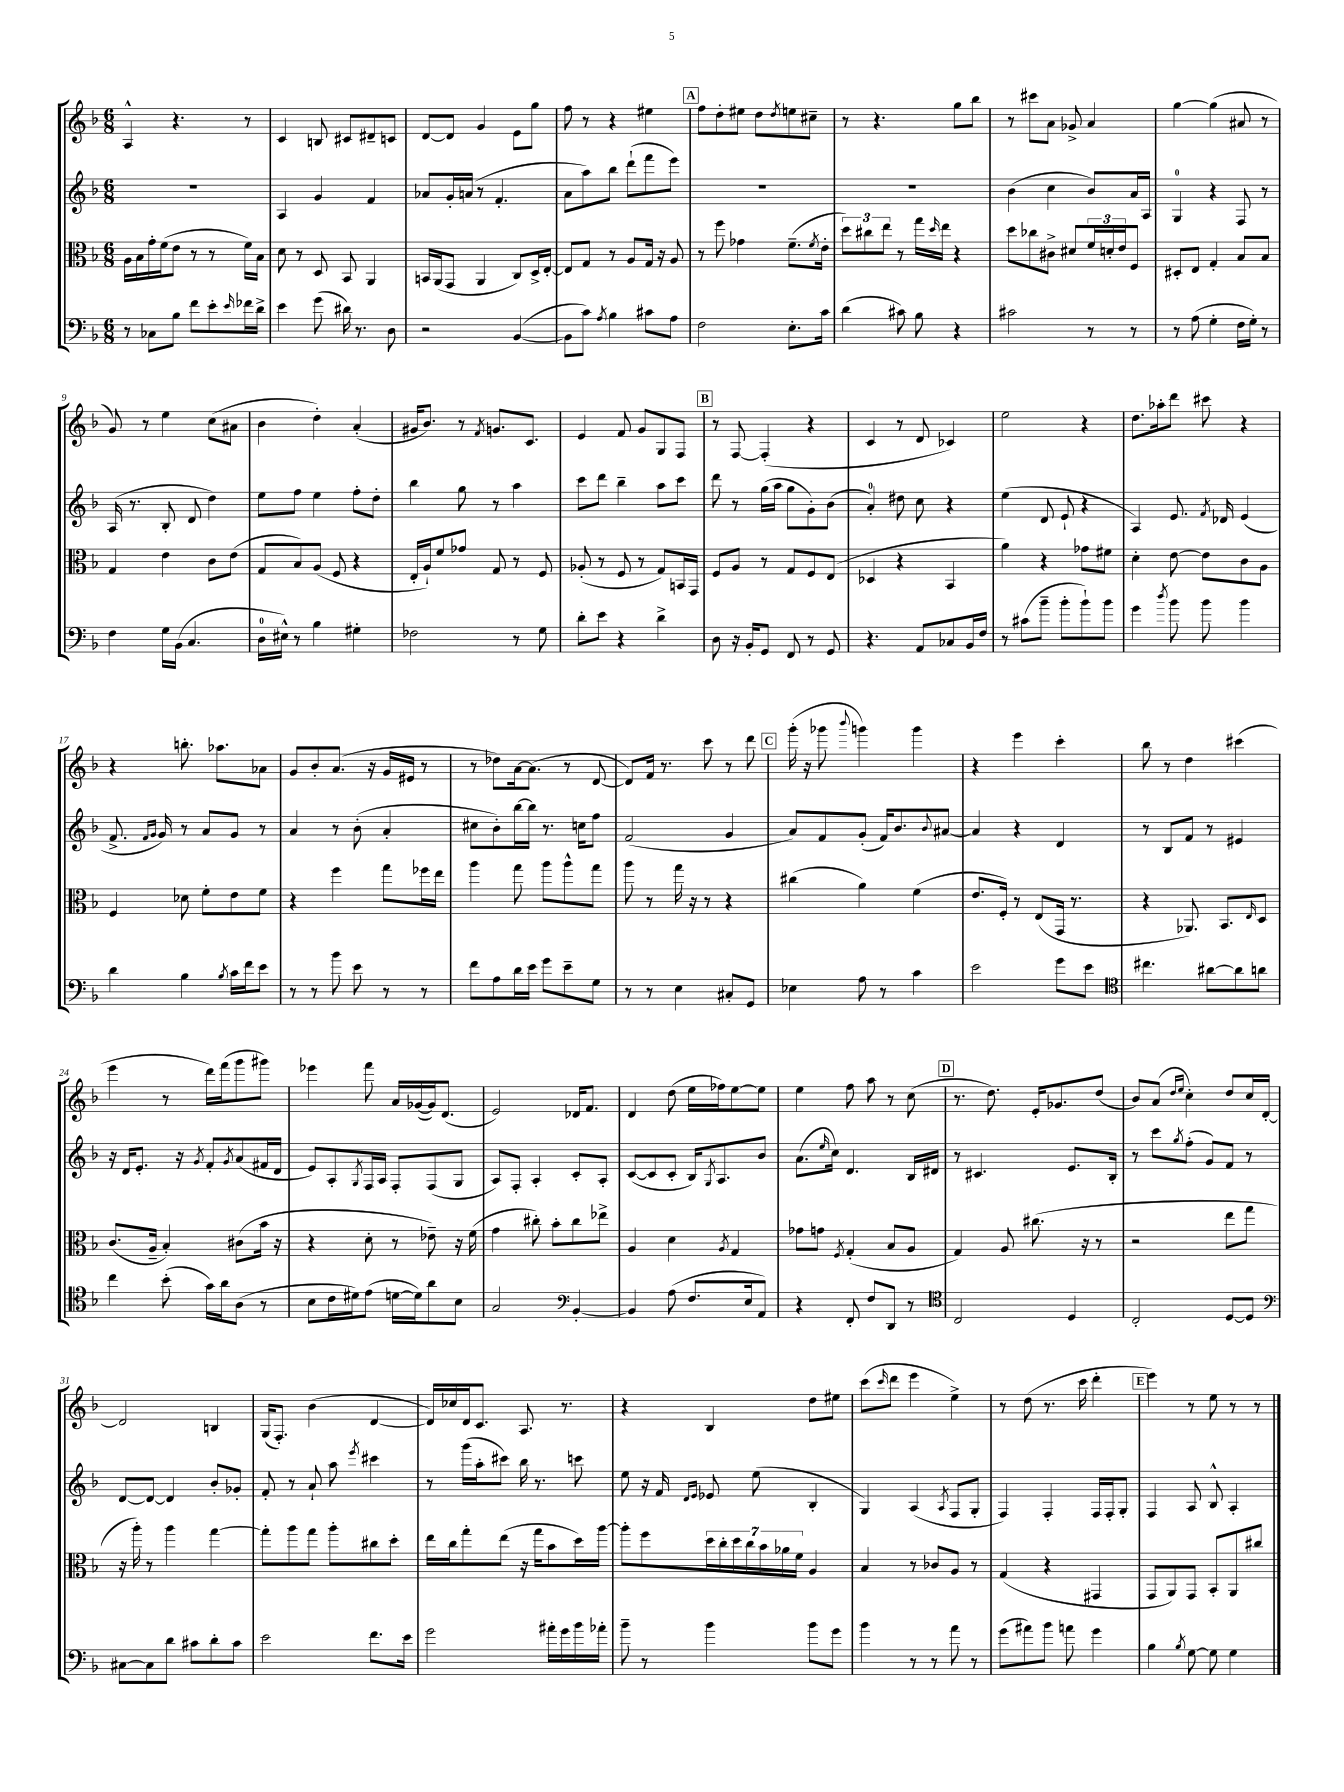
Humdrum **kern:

**kern	**kern	**kern	**kern
*staff4	*staff3	*staff2	*staff1
*clefF4	*clefC3	*clefG2	*clefG2
*k[b-]	*k[b-]	*k[b-]	*k[b-]
*M6/8	*M6/8	*M6/8	*M6/8
8r	16A\LL	2.r	4A^^/
.	16B-\	.	.
8C-\L	16g'\	.	.
.	(16f\J	.	.
8B-\J	8e\J	.	4.r
8f\L	8r	.	.
8e'\	8r	.	.
16qqe/	.	.	.
16f-\L	16f\LL)	.	8r
16d^\JJ	16B-\JJ	.	.
=	=	=	=
4e\	8d\	4A/	4c/
.	8r	.	.
(8g\	8D/	4g/	8B/
16d#\)	8BB-/	.	8c#/L
8.r	.	.	.
.	4AA/	4f/	8d#~/
8D\	.	.	8c/J
=	=	=	=
2r	16BB/LL	8a-/L	[8d/L
.	(16AA/J	.	.
.	8GG/J	16g'/L	8d/]J
.	.	(16a/JJ	.
.	4AA/	8r	4g/
.	.	4.f'/	.
([4BB-/	8C/L)	.	8e\L
.	16D^/L	.	8gg\J
.	[16E'/JJ	.	.
=	=	=	=
8BB-\]L	8E/]L	8a\L	8ff\
8c\J)	8G/J	8aa\)	8r
8qA/	.	.	.
4B-\	8r	8bb-\J	4r
.	8A/L	(8ddd`\L	.
8c#\L	16G/Jk	8fff\	4ee#\
.	16r	.	.
8A\J	8A/	8eee\J)	.
=	=	=	=
2F\	8r	2.r	8ff\L
.	8ff\	.	8dd'\
.	4g-\	.	8ee#\J
.	.	.	8dd\L
.	.	.	8qdd/
8.E'\L	(8.f~\L	.	8ee\
.	.	.	8cc#~\J
.	8qf/	.	.
16c\Jk	16e'\Jk	.	.
=	=	=	=
(4d\	12dd\L)	2.r	8r
.	12cc#\	.	.
.	.	.	4.r
.	12ee\J	.	.
8c#\)	8r	.	.
8B-\	16gg\LL	.	.
.	16qqdd/	.	.
.	16ee\JJ	.	.
4r	4r	.	8gg\L
.	.	.	8bb-\J
=	=	=	=
2c#\	8dd\L	(4b-\	8r
.	8cc-\	.	8ccc#\L
.	8c#^\J	4cc\	8a\J
.	8d#/L	.	8g-^/
8r	24f/L	8b-/L)	4a/
.	24d'/	.	.
.	24e/J	.	.
8r	8F/J	16a/L	.
.	.	16A/JJ	.
=	=	=	=
8r	8D#'/L	4G/	[4gg\
(8A\	8E/J	.	.
4G'\	4G'/	4r	(4gg\]
16F\LL	8B-/L	8F/	8a#/
16G'\JJ)	.	.	.
8r	8B-/J	8r	8r
=	=	=	=
4F\	4G/	(16A/	8g/)
.	.	8.r	.
.	.	.	8r
16G\LL	4e\	8B-'/	4ee\
(16BB-\JJ	.	.	.
4.C/	.	8d/	.
.	8c\L	4dd\)	(8cc\L
.	(8e\J	.	8a#\J
=	=	=	=
16D\LL	8G/L	8ee\L	4b-\
16E#^^\JJ)	.	.	.
8r	8B-/)	8ff\J	.
4B-\	(8A/J	4ee\	4dd'\)
.	8F/	.	.
4G#'\	4r	8ff'\L	(4a'/
.	.	8dd'\J	.
=	=	=	=
2F-\	16E'/LL	4bb-\	16g#/LK
.	16A`/J)	.	8.b-/J)
.	8f/	.	.
.	8g-/J	8gg\	8r
.	.	.	8qf/
.	8G/	8r	8.g/L
8r	8r	4aa\	.
.	.	.	8.c/J
8G\	8F/	.	.
=	=	=	=
8d'\L	(8A-'/	8ccc\L	4e/
8e\J	8r	8ddd\J	.
4r	8F/	4bb-~\	8f/
.	8r	.	8g/L
4d^\	8G/L)	8aa\L	8G/
.	16BB/L	8ccc\J	8F/J
.	16GG/JJ	.	.
=	=	=	=
8D\	8F/L	8ddd\	8r
16r	8A/J	8r	[8F/
16BB-'/LK	.	.	.
8GG/J	8r	(16gg\LL	(4F'/]
.	.	16aa\JJ	.
8FF/	8G/L	8gg\L	.
8r	8F/	8g'\)	4r
8GG/	(8E/J	(8b-\J	.
=	=	=	=
4.r	4D-/	4a'/)	4c/
.	4r	8dd#\	8r
8AA/L	.	8cc\	8d/
8C-/	4BB-/	4r	4c-/)
16BB-/L	.	.	.
16F/JJ	.	.	.
=	=	=	=
8r	4a\)	(4ee\	2ee\
(8c#\L	.	.	.
8b-~\J	4r	8d/	.
8b-'\L	.	8e`/	.
8b-`\)	8g-\L	4r	4r
8b-\J	8f#\J	.	.
=	=	=	=
4g\	4d'\	4A/)	8.dd\L
.	.	.	16aa-'\k
8qdd/	.	.	.
8b-\	[8e\	8.e/	8ddd\J
8b-\	8e\]L	.	8ccc#\
.	.	8qf/	.
.	.	16d-/	.
4b-\	8c\	(4e/	4r
.	8A\J	.	.
=	=	=	=
4d\	4F/	8.f^/	4r
.	.	16qqf/LL	.
.	.	16qqg/JJ	.
.	.	16g/)	.
4B-\	8d-\	8r	8.bb'\
.	8f'\L	8a/L	.
.	.	.	8.aa-\L
8qB-/	.	.	.
16c\LL	8e\	8g/J	.
16f\J	.	.	.
8e\J	8f\J	8r	8a-\J
=	=	=	=
8r	4r	4a/	8g/L
8r	.	.	8b-'/
8b-\	4ff\	8r	(8.a/J
8e\	.	(8b-'\	.
.	.	.	16r
8r	8gg\L	4a'/	16g/LL
.	.	.	16e#/JJ
8r	16ff-\L	.	8r
.	16ee\JJ	.	.
=	=	=	=
8f\L	4aa\	8cc#\L	8r
8A\	.	8b-'\)	8dd-\L)
16d\L	8gg\	[16bb-\L	[16a\k
16e\JJ	.	16bb-\]JJ	(8.a\]J
8g\L	8aa\L	8.r	.
8e~\	8aa^^\	.	8r
.	.	16cc\LK	.
8G\J	8gg\J	8ff\J	[8d/
=	=	=	=
8r	8aa\	(2f/	8d/]L)
8r	8r	.	16f/Jk
.	.	.	8.r
4E\	16gg\	.	.
.	16r	.	.
.	8r	.	8ccc\
8C#'/L	4r	4g/	8r
8GG/J	.	.	8ddd\
=	=	=	=
4E-\	(4cc#\	8a/L)	(16ggg'\
.	.	.	16r
.	.	8f/	8ggg-\
.	.	.	8qqbbb-/
8A\	4a\)	(8g'/J	4ggg\)
8r	.	16f/LK)	.
.	.	8.b-/	.
4c\	(4f\	.	4ggg\
.	.	8qqb-/	.
.	.	[8a#/J	.
=	=	=	=
2e\	8.e/L	4a#/]	4r
.	16F'/Jk)	.	.
.	8r	4r	4eee\
.	(8E/L	.	.
8g\L	16GG/Jk	4d/	4ccc'\
.	8.r	.	.
8e\J	.	.	.
=	=	=	=
*clefC4	*	*	*
4.cc#\	4r	8r	8bb-\
.	.	8B-/L	8r
.	8.AA-/)	8f/J	4dd\
[8a#\L	.	8r	.
.	8.BB-/L	.	.
8a#\]	.	4e#/	(4ccc#\
.	16qqE/	.	.
8a\J	8D/J	.	.
=	=	=	=
4cc\	(8.c/L	16r	4eee\
.	.	16d/LK	.
.	.	8.e'/J	.
.	16A~/Jk	.	.
(8b-'\	4B-'/)	.	8r
.	.	16r	.
.	.	8qg/	.
16g\LL)	.	8f'/L	16ddd\LL)
16a\J	.	.	(16fff\J
.	.	8qg/	.
(8A\J	(8c#\L	(8a/	8ggg\
8r	16b-\Jk	16f#/L	8ggg#\J)
.	16r	16d/JJ	.
=	=	=	=
8B-\L	4r	8e/L)	4eee-\
16c\L	.	8A'/	.
16d#\J)	.	.	.
.	.	8qG/	.
(8e\J	8d'\	16F/L	8fff\
.	.	16A/JJ	.
[16d\LL	8r	8F'/L	16a/LL
16d\]J)	.	.	([16g-/
8a\	8e-~\)	(8F/	16g-/]J)
.	.	.	(8.d/J
8B-\J	16r	8G/J	.
.	(16f\	.	.
=	=	=	=
2G/	4g\	8A/L)	2e/)
.	.	8F'/J	.
.	8cc#'\)	4A'/	.
.	8b-'\L	.	.
*clefF4	*	*	*
[4BB-'/	8cc#\	8c'/L	16d-/LK
.	.	.	8.f/J
.	8ee-^\J	8A'/J	.
=	=	=	=
4BB-/]	4A/	([8c/L	4d/
.	.	8c/]	.
(8A\	4d\	8c'/J	(8dd\
8.F/L	.	16B-/LK)	16ee\LL
.	.	8qG/	.
.	.	8.A/	16ff-\J)
.	8qA/	.	.
.	4G/	.	[8ee\
16E/k	.	.	.
8AA/J)	.	8b-/J	8ee\]J
=	=	=	=
4r	8g-\L	(8.a\L	4ee\
.	8g\J	.	.
.	.	16qqee/	.
.	.	16cc\Jk)	.
.	8qF/	.	.
8FF'/	(4G'/	4.d/	8ff\
8F/L	.	.	8aa\
8DD/J	8B-/L	.	8r
8r	8A/J	16B-/LL	(8cc\
.	.	16d#/JJ	.
=	=	=	=
*clefC4	*	*	*
2C/	4G/)	8r	8.r
.	.	4.c#/	.
.	.	.	8.dd\)
.	8A/	.	.
.	(8.cc#\	.	16e'/LK
.	.	.	8.g-/
4D/	.	8.e/L	.
.	16r	.	.
.	8r	.	(8dd/J
.	.	16B-'/Jk	.
=	=	=	=
2C'/	2r	8r	8b-/L)
.	.	8ccc\L	(8a/J
.	.	.	16qqdd/LL
.	.	8qgg/	16qqee/JJ
.	.	(8ff'\J	4cc'\)
.	.	8g/L)	.
[8D/L	8ee\L	8f/J	8dd/L
8D/]J	8gg\J	8r	16cc/L
.	.	.	[16d'/JJ
=	=	=	=
*clefF4	*	*	*
[8C#\L	16r	[8d/L	2d/]
.	16aa'\)	.	.
8C#\]	8r	8d/_J	.
8d\J	4aa\	4d/]	.
8c#\L	.	.	.
8d'\	[4gg\	8b-'/L	4B/
8c#\J	.	8g-'/J	.
=	=	=	=
2e\	8gg'\]L	8f'/	(16G/LK
.	.	.	8.F'/J)
.	8aa\	8r	.
.	8gg\J	8a`/	(4b-\
.	8aa'\L	8aa\	.
.	.	8qeee/	.
8.f\L	8cc#\	4ccc#\	[4d/
.	8dd'\J	.	.
16e\Jk	.	.	.
=	=	=	=
2g\	16ee\LL	8r	16d/]LL)
.	16cc\J	.	16cc-/
.	8gg'\	(16ggg\LL	16d/J
.	.	16aa'\J	8.c/J
.	(8ee\J	8ccc#\J)	.
.	16r	16bb-\	8.A/
.	16gg\LK	8.r	.
16a#'\LL	8b-\	.	.
16g\	.	.	8.r
16b-\	16dd\L)	8ccc\	.
16a-'\JJ	[16aa\JJ	.	.
=	=	=	=
8b-~\	8aa'\]L	8ee\	4r
8r	8ff\	16r	.
.	.	16f/	.
.	.	16qqd/LL	.
.	.	16qqe/JJ	.
4b-\	28dd\L	8e-/	4B-/
.	28cc'\	.	.
.	28dd\	.	.
.	28cc\	.	.
.	.	(8ee\	.
.	28b-\	.	.
.	28a-\	.	.
.	28f\JJ	.	.
8b-\L	4A/	4B-'/	8dd\L
8g\J	.	.	8ee#\J
=	=	=	=
4b-\	4B-/	4G/)	(8ccc\L
.	.	.	16qqccc/
.	.	.	8ddd\J
8r	8r	(4A/	4eee\
8r	8c-/L	.	.
.	.	8qA/	.
8a\	8A/J	8F/L	4ee^\)
8r	8r	8G'/J	.
=	=	=	=
(8g\L	(4G/	4F/)	8r
8a#\)	.	.	(8dd\
8b-\J	4r	4F'/	8.r
8a\	.	.	.
.	.	.	16ccc\
4g\	4GG#/	16F/LL	4ddd'\
.	.	16F'/J	.
.	.	8G'/J	.
=	=	=	=
4B-\	8GG/L	4F/	4eee\)
.	8AA/)	.	.
8qB-/	.	.	.
[8G\	8GG/J	8A/	8r
8G\]	8BB-'/L	8B-^^/	8ee\
4G\	8AA/	4A'/	8r
.	8cc#/J	.	8r
==	==	==	==
*-	*-	*-	*-
